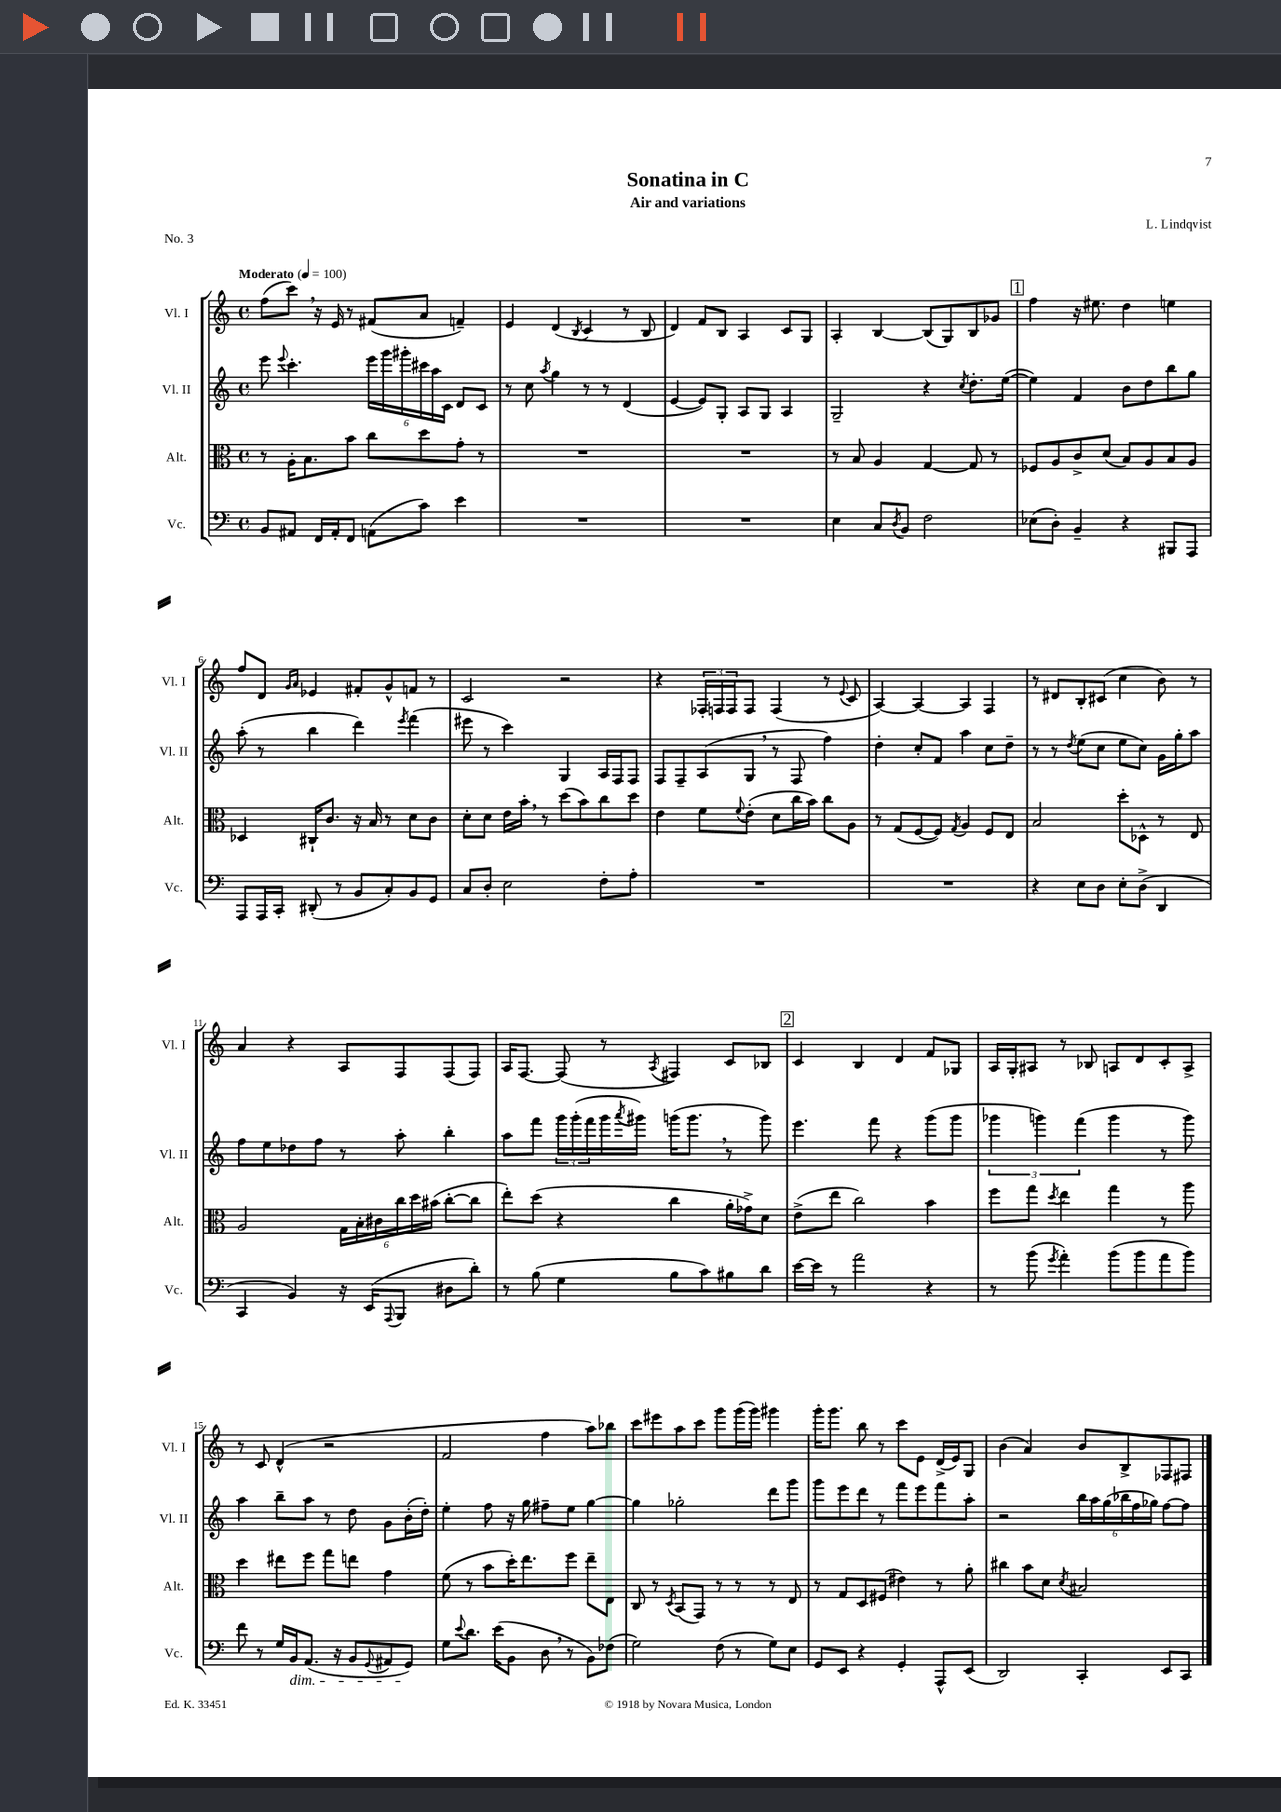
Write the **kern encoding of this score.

**kern	**kern	**kern	**kern
*staff4	*staff3	*staff2	*staff1
*clefF4	*clefC3	*clefG2	*clefG2
*k[]	*k[]	*k[]	*k[]
*M4/4	*M4/4	*M4/4	*M4/4
*met(c)	*met(c)	*met(c)	*met(c)
*MM100	*MM100	*MM100	*MM100
8BB	8r	8eee	(8ff
.	.	8qqeee	.
8AA#	16A'	4.ccc'	8ccc)
.	8.B	.	.
16FF	.	.	16r
16AA#'	.	.	16e
8FF	8b	.	8r
(8AA	8cc	24eee	(8f#
.	.	24ggg	.
.	.	24ggg#'	.
8c)	8dd	24ccc#	8a
.	.	24aa	.
.	.	24c	.
4e	8g'	8d	4f~)
.	8r	8c	.
=	=	=	=
1r	1r	8r	4e
.	.	8cc	.
.	.	8qaa	.
.	.	4gg	(4d
.	.	.	8qB
.	.	8r	4c
.	.	8r	.
.	.	(4d	8r
.	.	.	8B
=	=	=	=
1r	1r	[4e	4d)
.	.	8e])	8f
.	.	8G'	8B
.	.	8A	4A
.	.	8G	.
.	.	4A	8c
.	.	.	8G
=	=	=	=
4E	8r	2G~	4A'
.	8B	.	.
8C	4A	.	[4B
8qD	.	.	.
8BB	.	.	.
2F	[4G	4r	(8B]
.	.	.	8G)
.	.	8qcc	.
.	8G]	8.dd'	8B
.	8r	.	8g-
.	.	([16ee	.
=	=	=	=
(8E-	8F-	4ee])	4ff
8D')	8A	.	.
4BB~	8c^	4f	16r
.	.	.	8.ee#
.	(8d	.	.
4r	8B)	8b	4dd
.	8A	8dd	.
8BBB#	8B	8bb	4ee
8AAA	8A	8gg	.
=	=	=	=
8AAA	4D-	(8aa'	8ff
16AAA	.	8r	8d
16CC'	.	.	.
.	.	.	16qqg
.	.	.	16qqa
(8DD#'	16C#`	4bb	4e-
.	8.c	.	.
8r	.	.	.
8BB	16r	4ddd)	8f#'
.	16B	.	.
8C')	8r	.	8g^^
.	.	8qeee	.
8BB	8d	(4fff	8f
8GG	8c	.	8r
=	=	=	=
8C	8d'	8eee#	2c
8D'	8d	8r	.
2E	16e	4ccc)	.
.	16b'	.	.
.	8r	.	.
.	(8dd	4G	2r
.	8b)	.	.
8F'	8cc	16A	.
.	.	16F	.
8A'	8dd	8F	.
=	=	=	=
1r	4e	8F	4r
.	.	8F~	.
.	8f	(8A	24F-'
.	.	.	24F
.	.	.	24F
.	8qqf	.	.
.	(8e'	8G	8F
.	8d	8r	(4F
.	16cc	8F	.
.	16b)	.	.
.	8cc	4ff)	8r
.	.	.	8qqe
.	8A	.	8c
=	=	=	=
1r	8r	4dd'	[4A)
.	(8G	.	.
.	[8F	8cc'	4A_
.	8F])	8f	.
.	8qG	.	.
.	4A	4aa	4A]
.	8F	8cc	4F
.	8E	8dd~	.
=	=	=	=
4r	2B	8r	8r
.	.	8r	8d#
.	.	8qdd	.
8E	.	(8ee	8B'
8D	.	8cc	(8c#
8E'	8dd'	8ee	4cc
(8D^	8D-^^	8cc)	.
4DD	8r	16g	8b)
.	.	16gg'	.
.	8E	8aa	8r
=	=	=	=
4CC	2A	8ff	4a
.	.	8ee	.
4BB)	.	8dd-	4r
.	.	8ff	.
16r	24G	8r	8A
.	24B'	.	.
(16EE	.	.	.
.	24c#	.	.
8qqAAA	.	.	.
8BBB	24cc	8aa'	8F
.	24dd	.	.
.	(24b#	.	.
8D#	[8cc'	4bb'	(8F
8d')	8cc]	.	8F)
=	=	=	=
8r	8ee')	8aa	16A
.	.	.	[8.F
(8B	(8dd	8fff	.
4G	4r	24ggg	(8F]
.	.	(24ggg'	.
.	.	24fff	.
.	.	16ggg	8r
.	.	8qaaa	.
.	.	16ggg#)	.
.	.	.	8qA
8B	4cc	(16ggg	4F#)
.	.	8.ggg	.
8c)	.	.	.
8B#	16a'	8r	8c
.	16g-^)	.	.
8d	8d	8ggg)	8B-
=	=	=	=
[16e	(8e^	4.eee	4c
16e]	.	.	.
8r	8ee	.	.
2a	2cc)	.	4B
.	.	8fff	.
.	.	4r	4d
4r	4b	(8ggg	8f
.	.	8ggg	8G-
=	=	=	=
8r	8ff	6ggg-	16A
.	.	.	16G'
(8b	8gg	.	8A#
.	.	6ggg)	.
8qg	8qdd	.	.
4a')	4ee	.	8r
.	.	(6fff	.
.	.	.	8B-
(8b	4gg	4ggg	8A
8b	.	.	8d
8a	8r	8r	8c'
8b)	8aa	8ggg)	8A^
=	=	=	=
8f	4dd	4aa	8r
8r	.	.	8c
16G	8ee#	8bb~	(4d^^
16BB	.	.	.
(8.AA	8ff	8aa	.
.	8gg	8r	2r
16r	.	.	.
8BB	8ee	8dd	.
8qqGG	.	.	.
8AA#	4g	8g	.
8GG)	.	(16b'	.
.	.	16dd')	.
=	=	=	=
8G	(8f	4ee'	2f
8qqe	.	.	.
8.d	8r	.	.
.	8b	8ff	.
(16e	.	.	.
8BB	16dd')	16r	.
.	8.ee	16gg	.
8D	.	8ff#~	4ff
8r	8ff	8ee	.
8BB)	8ee~	[4gg	8aa)
(8F-	8E	.	8bb-
=	=	=	=
2G)	8C	4gg]	8ccc
.	8r	.	8eee#
.	8qD	.	.
.	(8BB	2gg-'	8aa
.	8GG)	.	8ccc
(8F	8r	.	8ggg
8r	8r	.	(16ggg
.	.	.	16ggg)
8G)	8r	8ddd	4ggg#
8E	8E	8ggg	.
=	=	=	=
8GG	8r	8ggg	16ggg'
.	.	.	8.ggg
8EE	8G	8eee	.
4r	8D	8ddd	8bb
.	(8F#	8r	8r
4GG'	4e#)	8fff	8ccc
.	.	8eee	8e
8AAA^^	8r	8fff	(16d^
.	.	.	16e)
(8EE	8a'	8aa'	8G
=	=	=	=
2DD)	4cc#	2r	(4b
.	8b	.	4a)
.	8d	.	.
.	8qd	.	.
4CC'	2B#	24bb	8b
.	.	24aa	.
.	.	(24gg	.
.	.	24bb-	8B^
.	.	24ff	.
.	.	24gg-)	.
8EE	.	[8ff	8F-
8CC	.	8ff]	8F#
==	==	==	==
*-	*-	*-	*-
